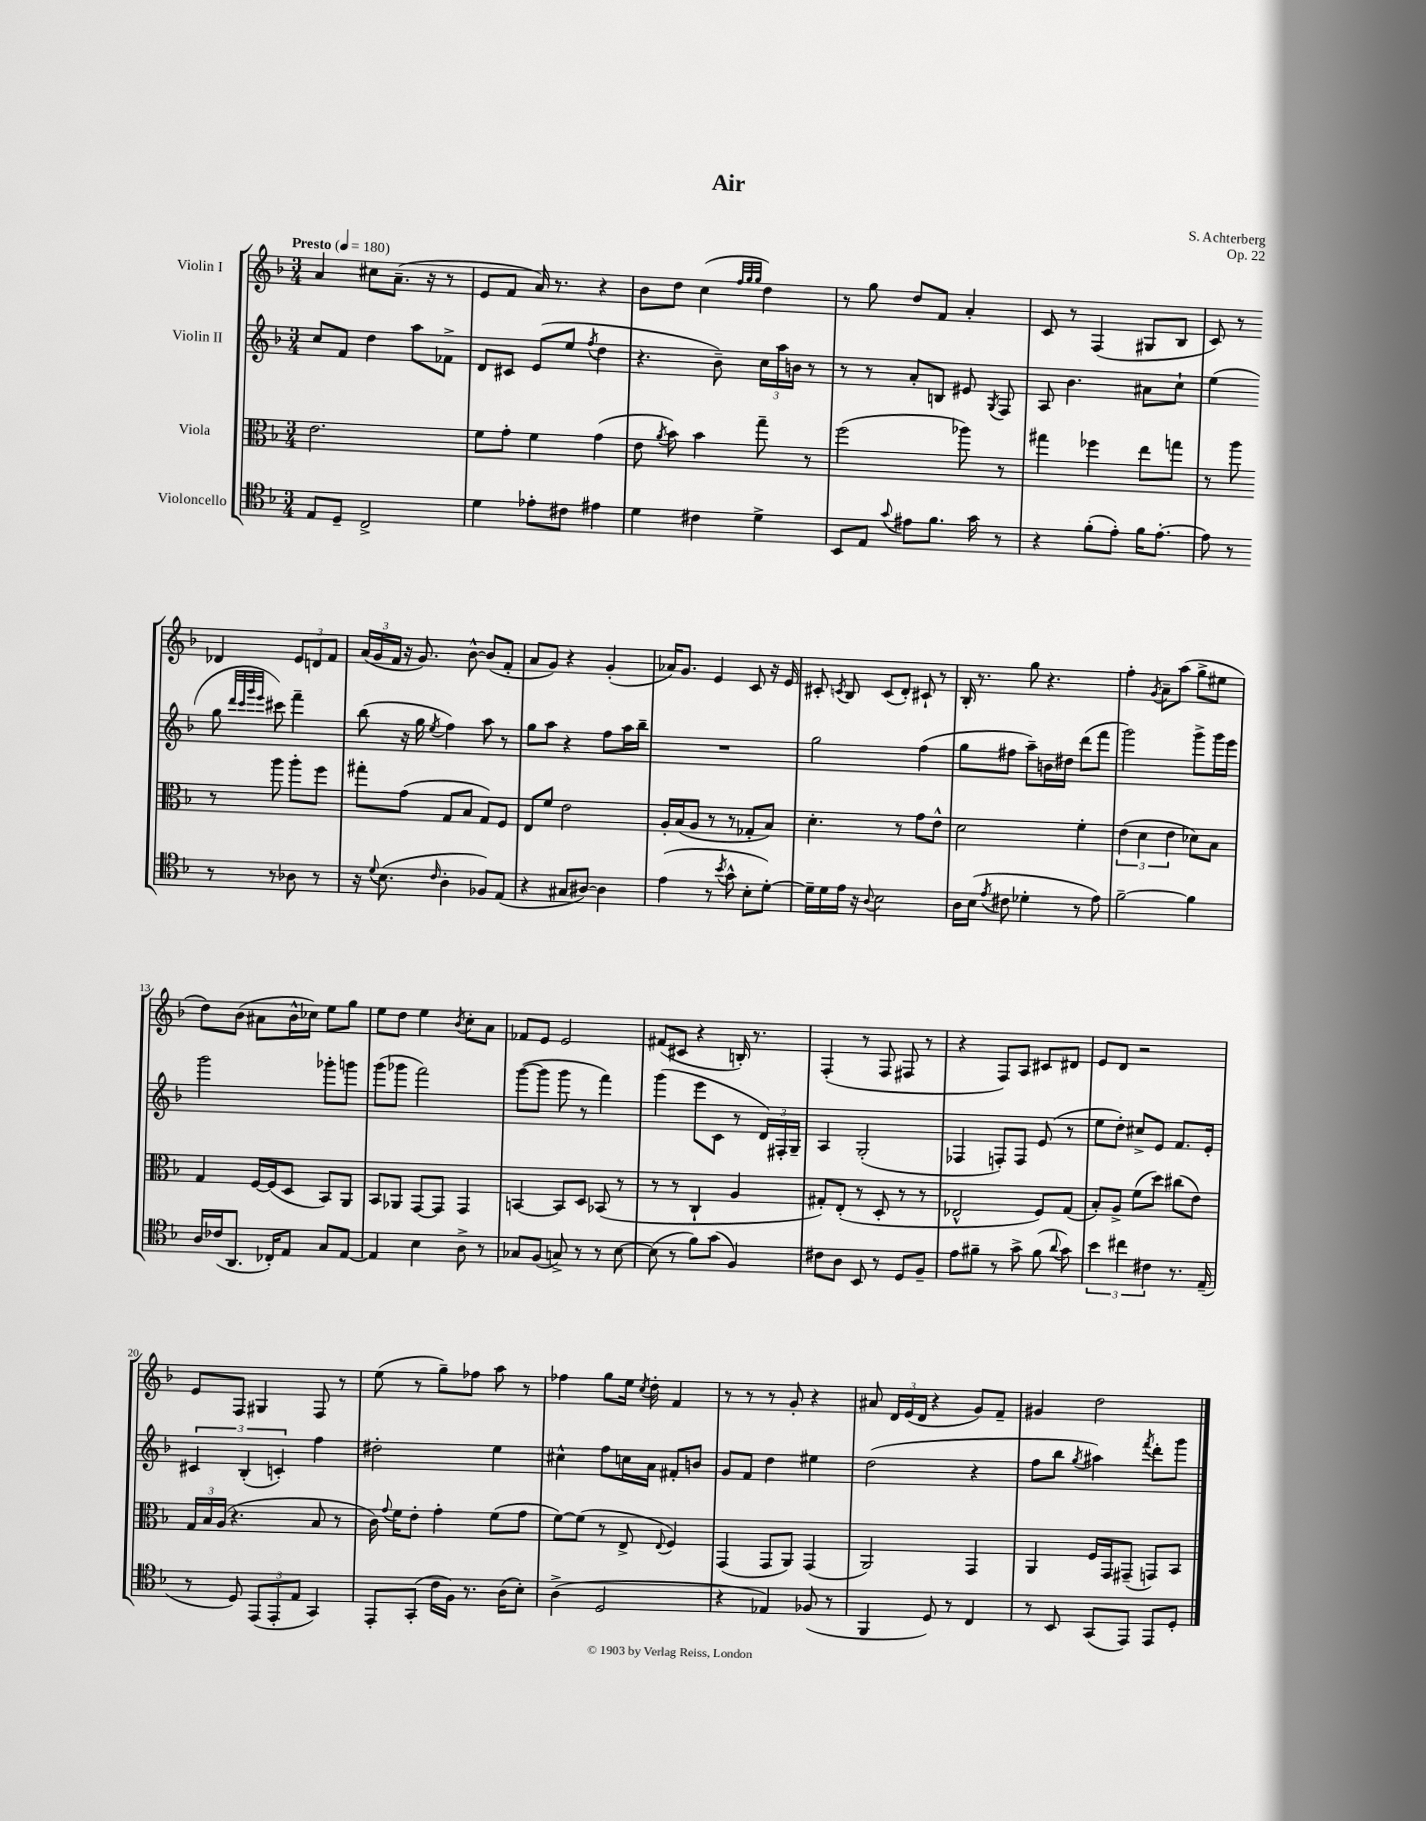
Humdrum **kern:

**kern	**kern	**kern	**kern
*part4	*part3	*part2	*part1
*staff4	*staff3	*staff2	*staff1
*I"Violoncello	*I"Viola	*I"Violin II	*I"Violin I
*clefC4	*clefC3	*clefG2	*clefG2
*k[b-]	*k[b-]	*k[b-]	*k[b-]
*M3/4	*M3/4	*M3/4	*M3/4
*MM180	*MM180	*MM180	*MM180
=1	=1	=1	=1
!	!	!	!LO:TX:a:B:t=Presto
8E/L	2.e\	8cc/L	4a/
8D~/J	.	8f/J	.
2C^/	.	4dd\	8cc#X\L
.	.	.	(8.a~\J
.	.	8aa\L	.
.	.	.	16r
.	.	8f-X^\J	8r
=2	=2	=2	=2
4d\	8f\L	8d/L	8e/L
.	8g'\J	8c#X/J	8f/J
8e-X'\L	4f\	(8e/L	16a/)
.	.	.	8.r
8c#X\J	.	8ee/J	.
.	.	8qff/	.
4e#X\	(4g\	4dd\	4r
=3	=3	=3	=3
4d\	8e\	4.r	8b-\L
.	8qa/	.	.
.	8b-\)	.	8dd\J
4c#X\	4b-\	.	(4cc\
.	.	8b-~\)	.
.	.	.	32qqff/LLL
.	.	.	32qqgg/
.	.	.	32qqgg/JJJ
4d^\	8gg~\	24cc\LL	4dd\)
.	.	24aa\	.
.	.	24bn\JJ	.
.	8r	8r	.
=4	=4	=4	=4
8BB-/L	(2ff\	8r	8r
8E/J	.	8r	8gg\
8qqg/	.	.	.
8e#X\L	.	8a'/L	8dd/L
8.f\J	.	8Bn/J	8f/J
.	8aa-X\)	8e#X/	4a'/
16g\	.	.	.
.	.	8qG/	.
8r	8r	8F/	.
=5	=5	=5	=5
4r	4gg#X\	8A/	8c/
.	.	4.b-\	8r
(8f'\L	4ff-X\	.	(4F/
8e'\J)	.	.	.
16f\KL	8ee\L	8a#X\L	8G#X/L
[8.e'\J	.	.	.
.	8ggn\J	8cc`\J	8B-/J
=6	=6	=6	=6
8e\]	8r	(4ee\	8c/)
8r	8aa\	.	8r
8r	8r	8gg\	4d-X/
.	.	32qqddd/LLL	.
.	.	32qqccc/	.
.	.	32qqggg/	.
.	.	32qqeee/JJJ	.
8r	8aa\	8ccc#X\)	.
8A-X\	8aa'\L	4fff~\	12e/L
.	.	.	12dn/
8r	8ff\J	.	.
.	.	.	12f/J
!!LO:LB:g=z
=7	=7	=7	=7
16r	8gg#X'\L	(8bb-\	(24a/LL
.	.	.	24g/
8qqd/	.	.	.
(8.B-\	.	.	.
.	.	.	24f/JJ
.	(8g\J	16r	16r
.	.	16gg\	8.g/)
16qqc/	.	8qee/	.
4A'\	8G/L	4ff\)	.
.	8B-/J	.	[8b-^^\
8F-X/L)	8G/L)	8aa\	(8b-/L]
(8E/J	8F/J	8r	8f'/J
=8	=8	=8	=8
4r	8E/L	8gg\L	8a/L
.	8f/J	8aa\J	8g/J)
8G#X/L	2e\	4r	4r
[8A#X/J)	.	.	.
4A#\]	.	8ff\L	(4g'/
.	.	16aa\L	.
.	.	16bb-~\JJ	.
=9	=9	=9	=9
(4e\	16A'/LL	2.r	16a-X/KL)
.	(16B-/J	.	8.g/J
.	8A/J	.	.
8r	8r	.	4e/
8qb-/	.	.	.
8g^^\	8r	.	.
8B-'\L	8G-X'/L	.	8c/
[8d'\J)	8B-/J)	.	16r
.	.	.	16e/
=10	=10	=10	=10
16d~\LL]	4.d'\	2gg\	8c#X'/
16d\	.	.	.
.	.	.	8qcn/
16e\JJ	.	.	8B-/
16r	.	.	.
8qqA/	.	.	.
2B-\	.	.	(8c/L
.	8r	.	8d'/J)
.	8g\L	(4ff\	8c#X`/
.	8e^^\J	.	8r
=11	=11	=11	=11
16A\LL	2d\	8gg\L	16B-'/
(16B-\JJ	.	.	8.r
8qe/	.	.	.
8c#X\	.	8ff#X\J	.
4d-X'\	.	8aa~\L)	8gg\
.	.	16bn\L	4.r
.	.	16dd#X\JJ	.
8r	4f'\	(8ddd\L	.
8e\)	.	8fff\J	.
=12	=12	=12	=12
[2f~\	(6e\	2ggg\)	4ff'\
.	6d\	.	.
.	.	.	8qg/
.	.	.	8a~\L
.	6e\	.	.
.	.	.	(8aa\J
4f\]	8d-X\L)	8ggg^\L	8gg^\L
.	8B-\J	16ggg\L	8ee#X\J
.	.	16eee\JJ	.
!!LO:LB:g=z
=13	=13	=13	=13
16A/LL	4G/	2ggg\	8dd\L)
(16c-X/J	.	.	.
8.AA/J	.	.	(8b-\J
.	[16F/LL	.	8a#X\L
16C-X'/KL)	(16F/J]	.	.
8E/J	8D/J	.	16b-^^\L
.	.	.	16cc-X\JJ)
8G/L	8BB-/L)	8ggg-X'\L	8ee\L
[8E/J	8AA/J	8gggn\J	8gg\J
=14	=14	=14	=14
4E/]	8BB-/L	(8ggg\L	8ee\L
.	8AA-X/J	8ggg-X\J	8dd\J
4B-\	[8GG/L	2fff\)	4ee\
.	8GG/J]	.	.
.	.	.	8qb-/
8A^\	4GG/	.	8cc'\L
8r	.	.	8a\J
=15	=15	=15	=15
8G-X/L	[4BBn/	([8ggg\L	8f-X/L
(8F/J	.	8ggg\J]	8e/J
8Gn^/)	8BB/L]	8ggg\	2e/
8r	8D/J	8r	.
8r	(8BB-X/	4fff\)	.
[8B-\	8r	.	.
=16	=16	=16	=16
(8B-\]	8r	(4ggg\	(8f#X/L
8r	8r	.	8c#X/J
8f\L)	4C`/	8eee\L	4r
(8g\J	.	8c\J	.
4F/)	4A/	8r	16Bn'/)
.	.	.	8.r
.	.	24d/LL)	.
.	.	24F#X'/	.
.	.	24G~/JJ	.
=17	=17	=17	=17
8c#X\L	8G#X'/L)	4A/	(4F'/
8A\J	(8E'/J	.	.
8BB-/	8r	(2G'/	8r
8r	8D'/	.	8F/
8D/L	8r	.	8F#X/
8F~/J	8r	.	8r
=18	=18	=18	=18
8e\L	2E-X^^/	4F-X/	4r
8f#X~\J	.	.	.
8r	.	8Fn'/L)	8F/L)
8g^\	.	8F/J	8A/J
(8f#\	8F/L)	(8e/	8c#X/L
8qqa/	.	.	.
8g\)	(8G/J	8r	8d#X/J
=19	=19	=19	=19
6b-\	8B-'/L)	8ee\L	8e/L
.	8A^/J	8dd'\J)	8d/J
6cc#X\	.	.	.
.	(8f\L	8cc#X^/L	2r
6c#X\	.	.	.
.	8dd\J)	8e/J	.
8.r	(8cc#X\L	8.f/L	.
.	8e\J)	.	.
(16E~/	.	16e'/Jk	.
!!LO:LB:g=z
=20	=20	=20	=20
8r	24G/LL	6c#X/	8e/L
.	24B-/	.	.
.	(24A/JJ	.	.
8D/)	4.r	.	8F/J
.	.	(6B-'/	.
(12EE/L	.	.	4G#X/
12EE'/	.	6cn'/)	.
12E/J	.	.	.
4GG/)	8B-/	4ff\	8F/
.	8r	.	8r
=21	=21	=21	=21
8EE'/L	16c\)	2dd#X'\	(8ee\
.	8qqg/	.	.
.	16f\KL	.	.
(8GG'/J	8e'\J	.	8r
16c\LL	4g'\	.	8gg~\L)
16F\JJ)	.	.	.
8.r	.	.	8ff-X\J
.	(8f\L	4ee\	8aa\
(16A\KL	.	.	.
8B-'\J)	8g\J	.	8r
=22	=22	=22	=22
(4A^\	[8f\L)	4cc#X^^\	4ff-X\
.	(8f\J]	.	.
2D/	8r	8ff\L	8gg\L
.	8E^/	16ccn\L	16ee\Jk
.	.	.	8qcc/
.	.	16a\JJ	16dd'\
.	8qqE/	.	.
.	4F/)	8f#X'/L	4f/
.	.	8bn/J	.
=23	=23	=23	=23
4r	(4GG/	8g/L	8r
.	.	8f/J	8r
4E-X/)	8GG/L	4dd\	8r
.	8AA/J)	.	8g'/
(8F-X/	(4GG/	4ee#X\	4r
8r	.	.	.
=24	=24	=24	=24
4FF/	2AA/)	(2dd\	8a#X/
.	.	.	24d/LL
.	.	.	(24e/
.	.	.	24d/JJ
8D/)	.	.	4r
8r	.	.	.
4C/	4GG/	4r	8g/L)
.	.	.	8f~/J
=25	=25	=25	=25
8r	4AA/	8ff\L	4g#X/
8BB-/	.	8bb-\J	.
.	.	8qgg/	.
(8GG/L	16F/LL	4aa#X\)	2dd\
.	16GG/J	.	.
8EE/J)	(8GG#X~/J	.	.
.	.	8qfff/	.
8EE/L	8GGn/L)	8ddd'\L	.
8D'/J	8BB-/J	8ggg\J	.
==	==	==	==
*-	*-	*-	*-
